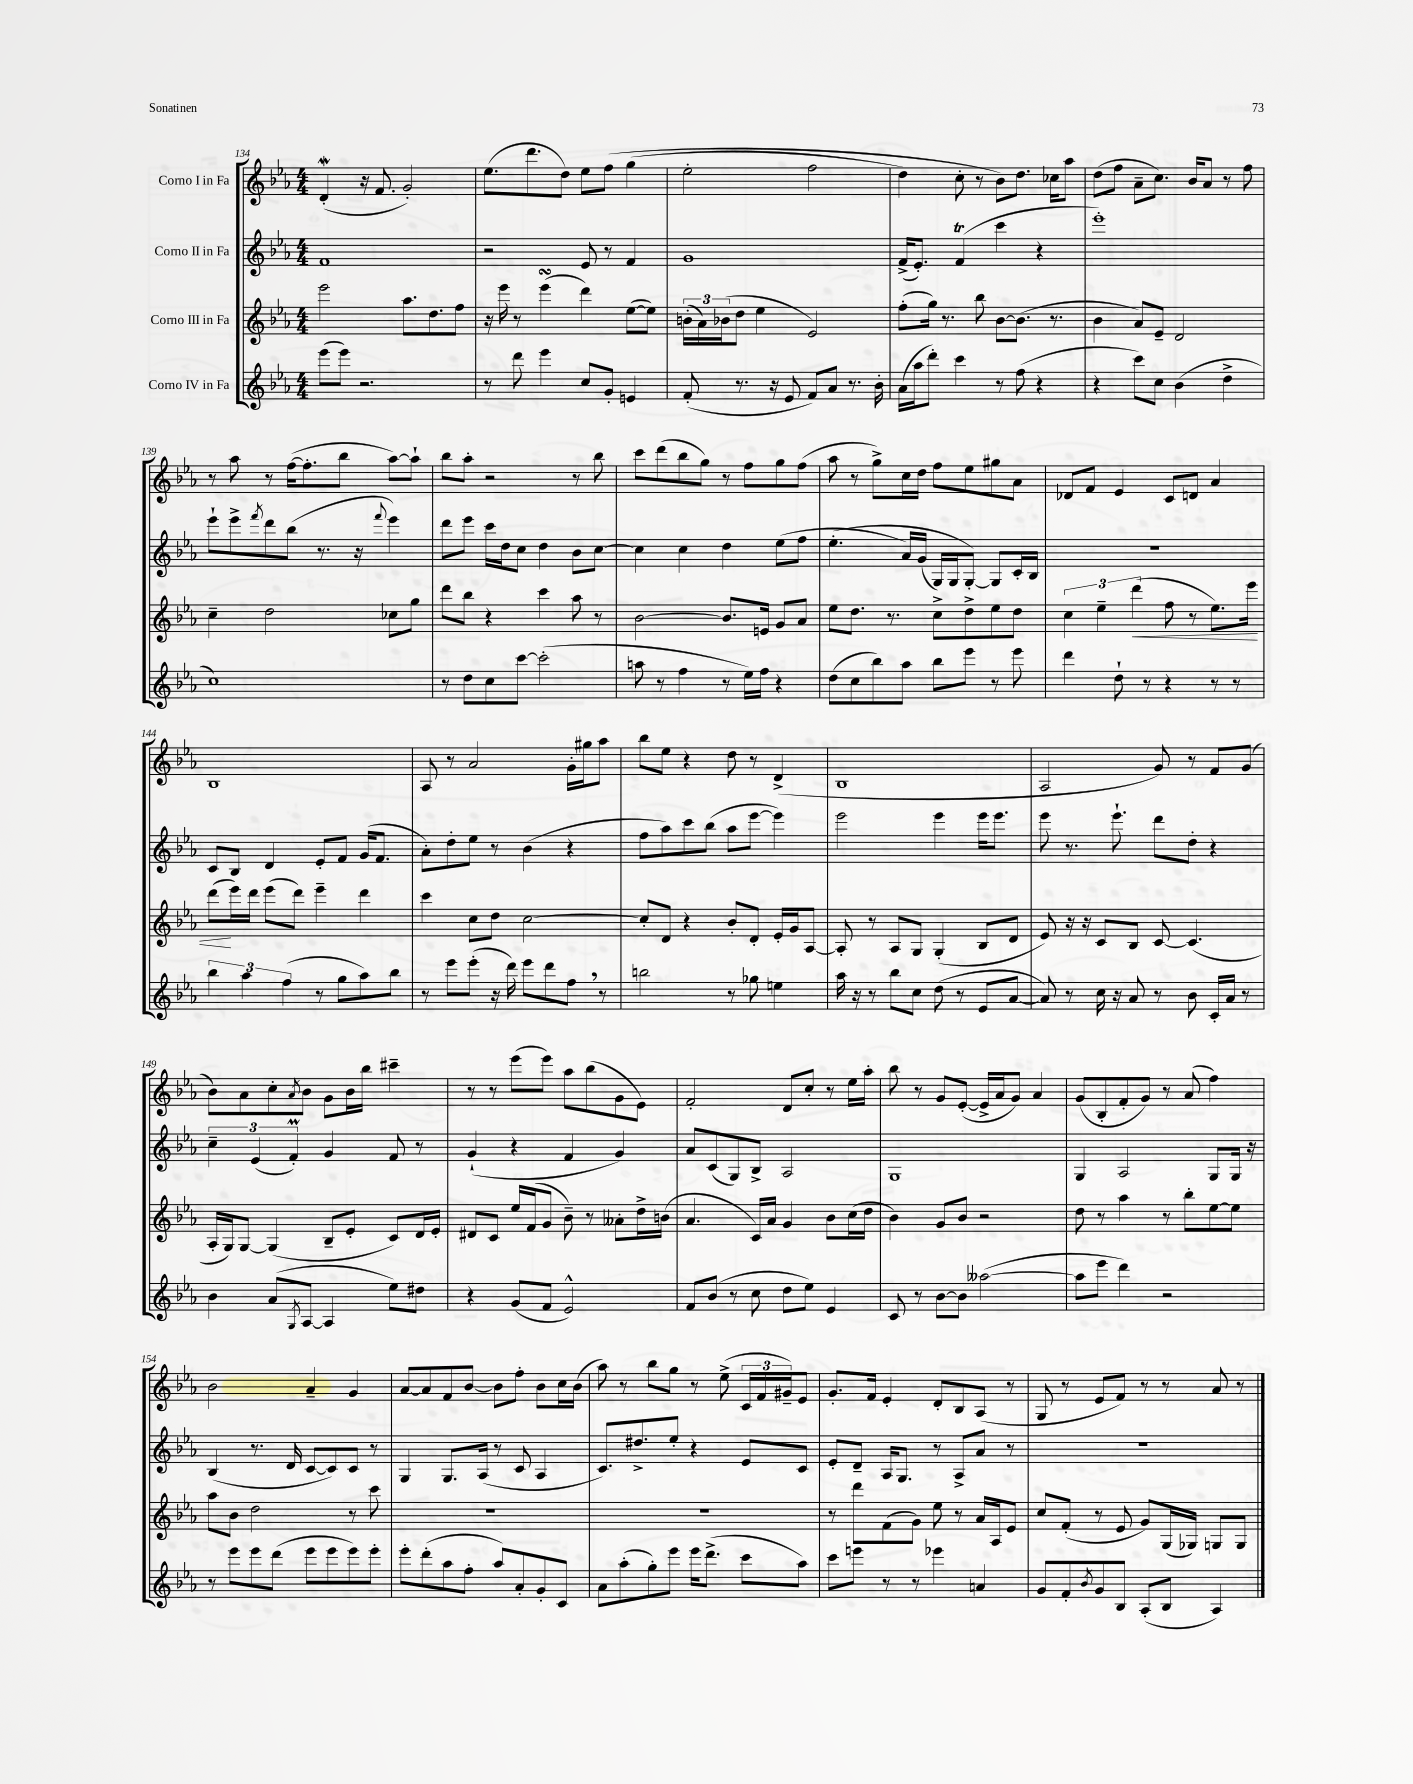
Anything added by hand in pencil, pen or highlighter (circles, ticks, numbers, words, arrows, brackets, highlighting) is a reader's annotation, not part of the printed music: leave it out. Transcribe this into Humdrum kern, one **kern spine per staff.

**kern	**kern	**kern	**kern
*staff4	*staff3	*staff2	*staff1
*clefG2	*clefG2	*clefG2	*clefG2
*k[b-e-a-]	*k[b-e-a-]	*k[b-e-a-]	*k[b-e-a-]
*M4/4	*M4/4	*M4/4	*M4/4
(8eee-	2eee-	1f	(4d'
8eee-)	.	.	.
2.r	.	.	16r
.	.	.	8.f
.	8.aa-	.	2g')
.	8.dd	.	.
.	8ff	.	.
=	=	=	=
8r	16r	2r	(8.ee-
.	16eee-	.	.
8ddd	8r	.	.
.	.	.	8.ddd
4eee-	(4eee-	.	.
.	.	.	8dd)
8cc	4ddd)	8e-	8ee-
8g'	.	8r	&(8ff
4e	([8ee-	4f	(4gg
.	8ee-])	.	.
=	=	=	=
(8f'	(24b'	1g	2ee-'
.	24a-)	.	.
.	(24b-	.	.
8.r	8dd	.	.
.	4ee-	.	.
16r	.	.	.
8e-	.	.	.
8f)	2e-)	.	2ff
8a-	.	.	.
8.r	.	.	.
16b-'	.	.	.
=	=	=	=
(16a-	(8ff'	(16f^	4dd)
16aa-	.	8.e-')	.
8ddd')	16gg)	.	.
.	8.r	.	.
4ccc	.	(4f	8cc'
.	8bb-	.	8r
8r	[8b-	4ccc	8b-&)
(8ff	(8.b-]	.	8.dd
4r	.	4r	.
.	8.r	.	16cc-
.	.	.	8aa-
=	=	=	=
4r	4b-	1eee-')	(8dd
.	.	.	8ff
8ccc)	8a-)	.	8a-~
8cc	8e-~	.	8.cc)
(4b-	2d	.	.
.	.	.	16b-
.	.	.	8a-
4dd^	.	.	8r
.	.	.	8ff
=	=	=	=
1cc)	4cc~	8eee-`	8r
.	.	8eee-^	8aa-
.	.	8qfff	.
.	2dd	8ddd	8r
.	.	(8bb-	([16ff
.	.	.	8.ff']
.	.	8.r	.
.	.	.	8bb-
.	.	16r	.
.	.	8qqfff	.
.	8cc-	4eee-)	[8aa-)
.	8gg	.	8aa-`]
=	=	=	=
8r	8ddd	8ddd	8bb-
8dd	8bb-	8eee-	8aa-'
8cc	4r	16ccc	2r
.	.	16dd	.
[8ccc	.	8cc	.
(2ccc']	4ccc	4dd	.
.	8aa-	8b-	8r
.	8r	[8cc	8bb-
=	=	=	=
8aa	[2b-	4cc]	8ccc
8r	.	.	(8ddd
4ff	.	4cc	8bb-
.	.	.	8gg)
8r	8.b-]	4dd	8r
16ee-)	.	.	8ff
16ff	16e	.	.
4r	8g	(8ee-	8gg
.	8a-	8ff	(8ff
=	=	=	=
(8dd	8ee-	&(4.ee-'	8aa-
8cc	8.dd	.	8r
8bb-)	.	.	8gg^)
.	8.r	.	.
8aa-	.	16a-)	16cc
.	.	(16g	16dd
8bb-	8cc^	16G)	8ff
.	.	16G	.
8eee-	8dd^	[8G'&)	8ee-
8r	8ee-	8G]	8gg#
8eee-	8dd	16c'	8a-
.	.	16B-	.
=	=	=	=
4ddd	6cc	1r	8d-
.	.	.	8f
.	6ee-~	.	.
8dd`	.	.	4e-
.	(6ddd	.	.
8r	.	.	.
4r	8ff	.	8c
.	8r	.	8d
8r	8.ee-)	.	4a-
8r	.	.	.
.	16eee-	.	.
=	=	=	=
6bb-	(8ddd	8c	1B-
.	16eee-)	8B-	.
6aa-	.	.	.
.	16ddd	.	.
.	(8eee-	4d	.
(6ff	.	.	.
.	8ddd)	.	.
8r	4eee-~	8e-'	.
8gg	.	8f	.
8aa-)	4ddd	(16g	.
.	.	8.f	.
8bb-	.	.	.
=	=	=	=
8r	4ccc	8a-')	8A-
8eee-	.	8dd'	8r
(8eee-'	8cc	8ee-	2a-
16r	8dd	8r	.
16ddd)	.	.	.
8eee-	[2cc	(4b-	.
8ddd	.	.	.
8ff	.	4r	16g'
.	.	.	16gg#
8r	.	.	8aa-
=	=	=	=
2bb	8cc']	8ff	8bb-
.	8d	8aa-)	8ee-
.	4r	8ccc	4r
.	.	(8bb-	.
8r	8b-'	8aa-	8dd
8gg-	8d'	[8eee-	8r
4ee	16e-'	4eee-])	(4d^
.	16g	.	.
.	[8A-	.	.
=	=	=	=
16aa-	8A-']	2eee-	1B-
16r	.	.	.
8r	8r	.	.
8bb-	8A-	.	.
8cc	8G	.	.
(8dd	(4G'	4eee-	.
8r	.	.	.
8e-	8B-	16eee-	.
.	.	8.eee-	.
[8a-	8d	.	.
=	=	=	=
8a-])	8e-)	8eee-	2A-
8r	16r	8.r	.
.	16r	.	.
16cc	8c	.	.
16r	.	8.eee-`	.
8a-	8B-	.	.
8r	[8c	8ddd	8g)
8b-	(4.c]	8dd'	8r
16c'	.	4r	8f
16a-	.	.	.
8r	.	.	(8g
=	=	=	=
4b-	16A-'	6cc~	8b-)
.	16G)	.	.
.	[8G	.	8a-
.	.	(6e-	.
(8a-	(4G]	.	8cc'
.	.	6f')	.
8qG	.	.	8qa-
[8A-	.	.	8b-
4A-]	8B-~	4g	8g
.	8e-'	.	16b-
.	.	.	16bb-
8ee-)	8c)	8f	4ccc#~
8dd#	16d	8r	.
.	16e-'	.	.
=	=	=	=
4r	8d#	(4g`	8r
.	8c	.	8r
(8g	16ee-	4r	(8eee-
.	(16f	.	.
8f	8g	.	8eee-)
2e-^^)	8b-~)	4f	8aa-
.	8r	.	(8bb-
.	8a--'	4g)	8g
.	16dd^	.	8e-)
.	(16b	.	.
=	=	=	=
8f	4.a-	8a-	2f'
(8b-	.	(8c	.
8r	.	8G)	.
8cc	16c)	8B-^	.
.	16a-	.	.
8dd	4g	2A-	8d
8ee-)	.	.	8cc'
4e-	8b-	.	8r
.	(16cc	.	16ee-
.	16dd	.	16aa-'
=	=	=	=
8c	4b-)	1G	8bb-
8r	.	.	8r
[8b-	8g	.	8g
8b-]	8b-	.	([8e-'
([2aa--	2r	.	16e-^]
.	.	.	16a-
.	.	.	8g)
.	.	.	4a-
=	=	=	=
8aa--]	8dd	4G	(8g
8eee-	8r	.	8B-'
4ddd)	4aa-	2A-	8f'
.	.	.	8g)
2r	8r	.	8r
.	8bb-'	.	(8a-
.	[8ee-	8G	4ff)
.	8ee-]	16G	.
.	.	16r	.
=	=	=	=
8r	8aa-	(4B-	2b-
8eee-	8b-	.	.
8eee-	2dd	8.r	.
(8ddd	.	.	.
.	.	16d	.
8eee-	.	[8c	4a-~
8eee-	.	8c])	.
8eee-)	8r	8c	4g
8eee-'	8ccc	8r	.
=	=	=	=
8eee-'	1r	4G	[8a-
(8ddd'	.	.	8a-]
8aa-	.	8.G	8f
8ff'	.	.	[8b-
.	.	(16A-	.
8aa-)	.	8r	8b-]
8a-'	.	8c	8ff'
8g'	.	4A-	8b-
8c	.	.	16cc
.	.	.	(16b-
=	=	=	=
8a-	1r	8.c)	8aa-)
(8aa-'	.	.	8r
.	.	8.dd#^	.
8gg')	.	.	8bb-
8eee-	.	8ee-'	8gg
16eee-	.	4r	8r
(8.ddd^	.	.	.
.	.	.	(8ee-^
8ccc	.	8e-	24c
.	.	.	24f
.	.	.	24g#~)
8aa-)	.	8c	8e-
=	=	=	=
8ccc	8r	8e-'	8.g'
8eee	8ddd	8d~	.
.	.	.	16f
8r	(8f	16A-	4e-'
.	.	8.G	.
8r	8g)	.	.
4eee-	8ee-	8r	8d'
.	8r	8A-^	8B-
4a	16a-	8a-	(8A-
.	16A-	.	.
.	8e-	8r	8r
=	=	=	=
8g	8cc	1r	8G
8f'	(8f'	.	8r
8qb-	.	.	.
8g	8r	.	8e-
8B-	8e-	.	8f)
(8A-'	8g)	.	8r
8B-	(16G	.	8r
.	16G-)	.	.
4A-)	8G	.	8a-
.	8G	.	8r
==	==	==	==
*-	*-	*-	*-
